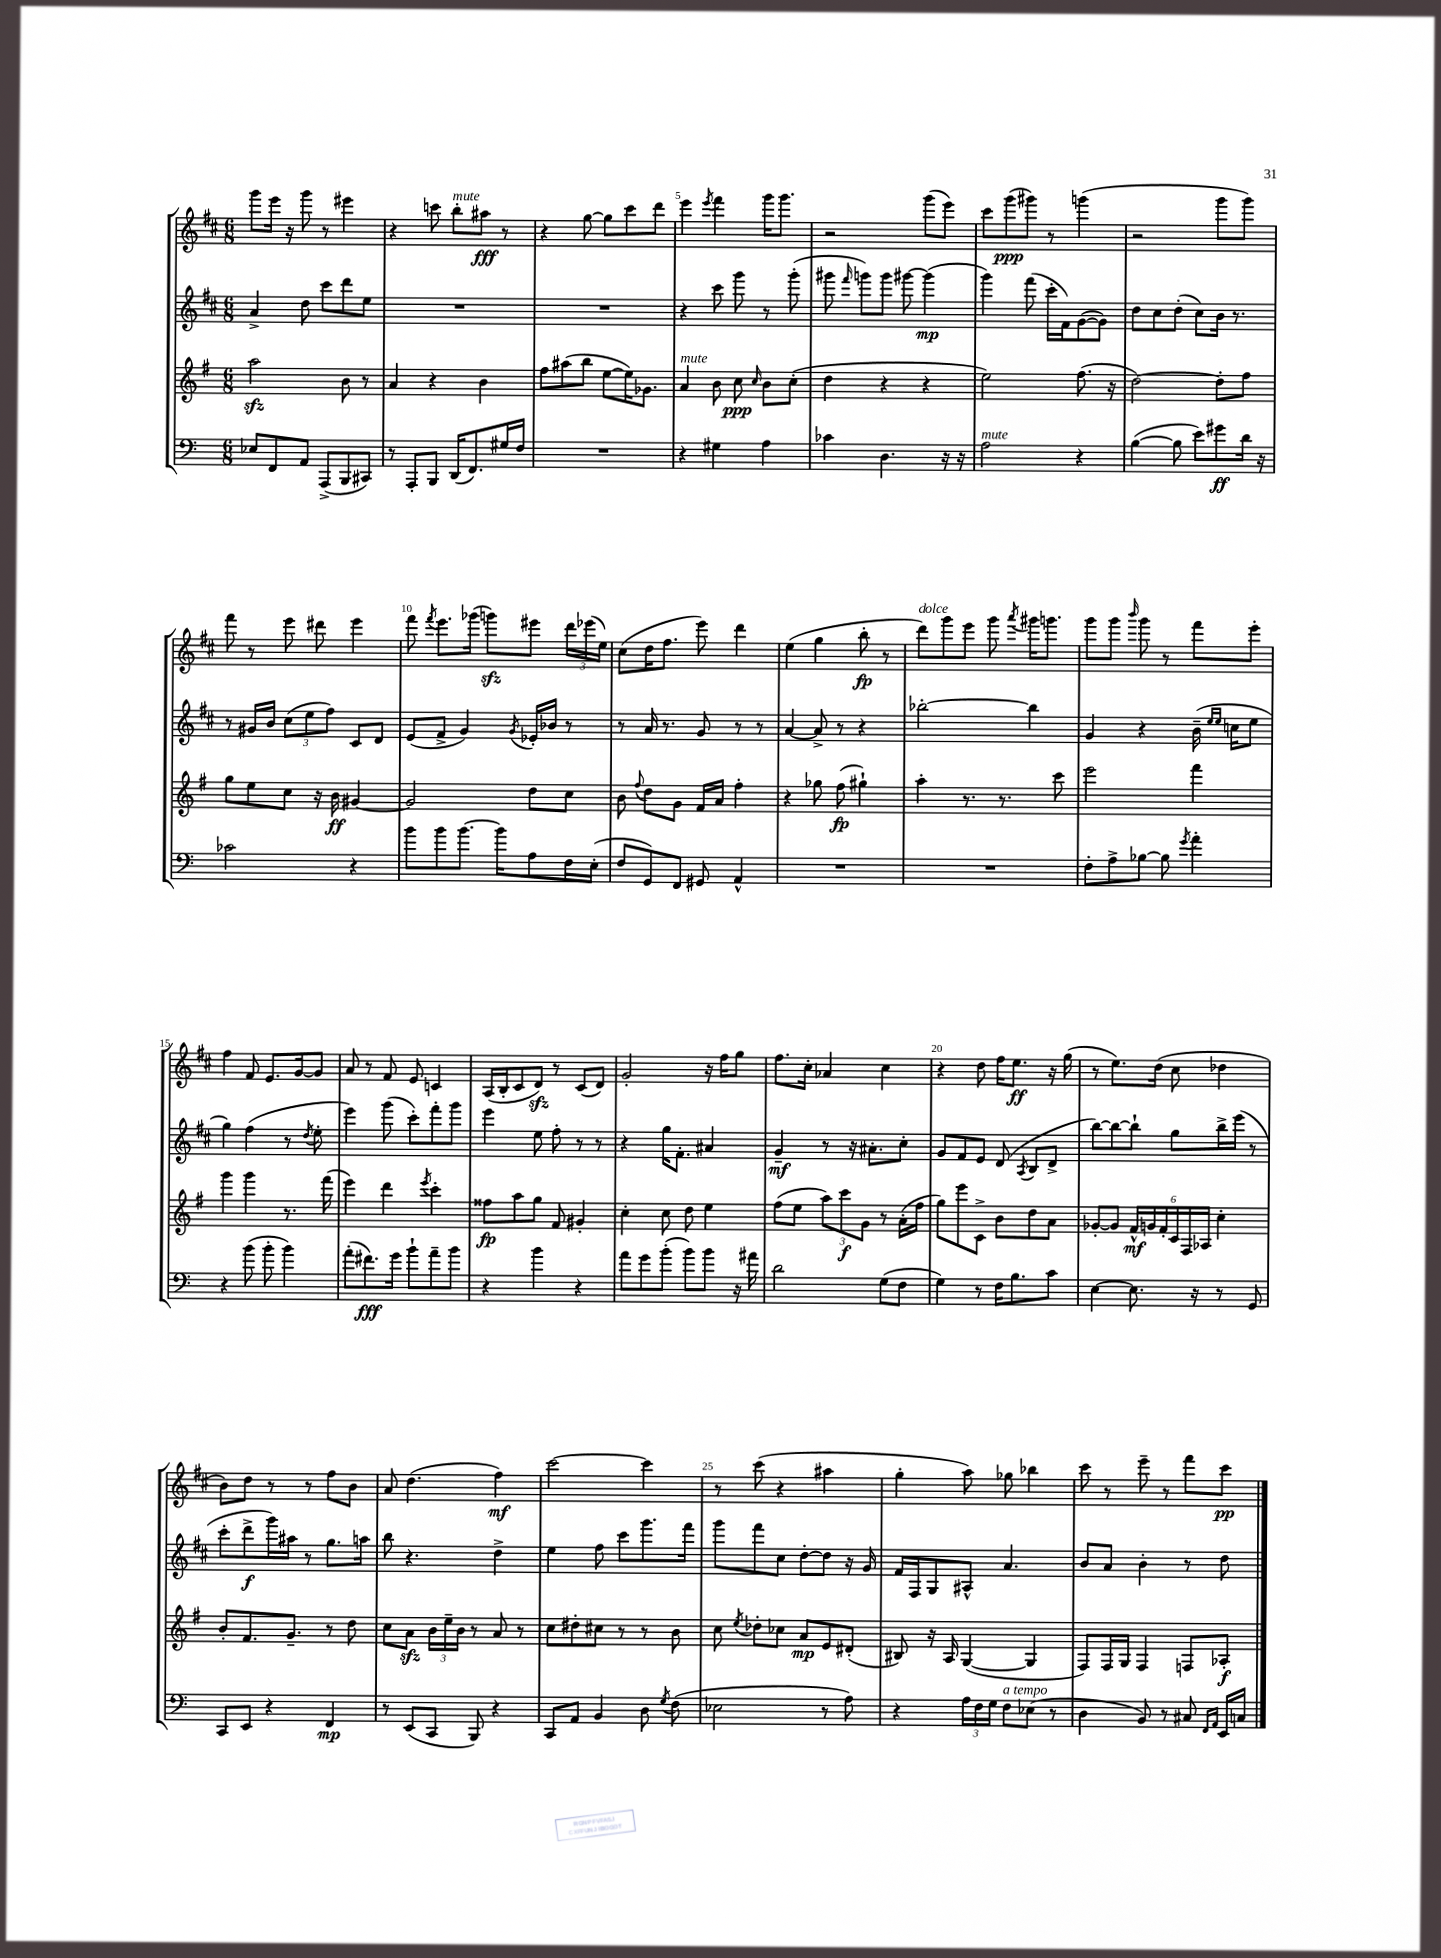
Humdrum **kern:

**kern	**kern	**kern	**kern
*staff4	*staff3	*staff2	*staff1
*clefF4	*clefG2	*clefG2	*clefG2
*k[]	*k[f#]	*k[f#c#]	*k[f#c#]
*M6/8	*M6/8	*M6/8	*M6/8
8E-	2aa	4a^	8ggg
8FF	.	.	16eee
.	.	.	16r
8AA	.	8dd	8ggg
(8AAA^	.	8ccc#	8r
8BBB	8b	8ddd	4eee#
8CC#)	8r	8ee	.
=	=	=	=
8r	4a	2.r	4r
8AAA'	.	.	.
8BBB	4r	.	8ccc
(16DD	.	.	8bb'
8.FF)	.	.	.
.	4b	.	8aa#
16G#	.	.	8r
16F	.	.	.
=	=	=	=
2.r	8ff#	2.r	4r
.	(8aa#	.	.
.	8bb	.	[8gg
.	[8ee	.	8gg]
.	16ee])	.	8ccc#
.	8.g-	.	.
.	.	.	8ddd
=	=	=	=
4r	4a	4r	4eee
.	.	.	8qeee
4G#	8b	8ccc#	4fff#
.	8cc	8ggg	.
.	16qqcc	.	.
4A	8b	8r	16ggg
.	.	.	8.ggg
.	(8cc'	(8ggg'	.
=	=	=	=
4c-	4dd	8ggg#	2r
.	.	16qqfff#	.
.	.	8ggg)	.
4.D	4r	8ggg	.
.	.	[8ggg#	.
.	4r	(4ggg#]	(8ggg
16r	.	.	8eee)
16r	.	.	.
=	=	=	=
2A	2ee)	4ggg)	8ccc#
.	.	.	(8ggg
.	.	(8fff#	8ggg#)
.	.	16ccc#'	8r
.	.	16f#)	.
4r	(8.ff#	([8g	(4ggg
.	.	8g])	.
.	16r	.	.
=	=	=	=
([4B	[2dd)	8dd	2r
.	.	8cc#	.
8B]	.	(8dd'	.
8e)	.	8cc#)	.
8g#	8dd']	16b	8ggg
.	.	8.r	.
16d	8ff#	.	8ggg)
16r	.	.	.
=	=	=	=
2c-	8gg	8r	8fff#
.	8ee	16g#	8r
.	.	16b	.
.	8cc	(12cc#	8eee
.	.	12ee	.
.	16r	.	8ddd#
.	.	12ff#)	.
.	16b	.	.
4r	[4g#	8c#	4eee
.	.	8d	.
=	=	=	=
8b	2g#]	(8e	8fff#
.	.	.	8qfff#
8b	.	8f#^	8.eee
[8.b	.	4g)	.
.	.	.	(16ggg-
.	.	.	8ggg)
16b]	.	.	.
.	.	8qg	.
8A	8dd	16e-'	8eee#
.	.	16b-	.
16F	8cc	8r	24ddd
.	.	.	(24eee-
(16E'	.	.	.
.	.	.	24ee)
=	=	=	=
8F	8b	8r	(8cc#
.	8qqff#	.	.
8GG)	8dd	16a	16dd
.	.	8.r	8.ff#
8FF	8g	.	.
8GG#	16f#	8g	8eee)
.	16a	.	.
4AA^^	4ff#'	8r	4ddd
.	.	8r	.
=	=	=	=
2.r	4r	[4a	(4ee
.	8gg-	8a^]	4gg
.	(8ff#	8r	.
.	4gg#`)	4r	8bb'
.	.	.	8r
=	=	=	=
2.r	4aa'	[2bb-'	8ddd)
.	.	.	8ggg
.	8.r	.	8eee
.	.	.	8ggg
.	8.r	.	.
.	.	.	8qaaa
.	.	4bb-]	16ggg#
.	.	.	8.ggg
.	8ccc	.	.
=	=	=	=
8F'	2eee	4g	8ggg
8A^	.	.	8ggg
.	.	.	16qqbbb
[8B-	.	4r	8ggg
8B-]	.	.	8r
8qg	.	.	.
4a'	4fff#	(16b~	8fff#
.	.	16qqee	.
.	.	16qqee	.
.	.	16cc	.
.	.	8ee	8eee'
=	=	=	=
4r	4ggg	4gg)	4ff#
(8b	4ggg	(4ff#	8f#
8b'	.	.	8.e
4b)	8.r	8r	.
.	.	.	[16g
.	.	8qdd	.
.	.	8ee'	8g]
.	(16fff#	.	.
=	=	=	=
(8a'	4eee)	4eee)	8a
8.f#)	.	.	8r
.	4ddd	(8ggg	8f#
16g	.	.	.
8b`	.	8ccc#')	8e
.	8qeee	.	.
8a~	4ccc'	8fff#'	4c
8b	.	8ggg	.
=	=	=	=
4r	8ff##	4eee	(16A
.	.	.	16B'
.	8aa	.	8c#
4b	8gg	8ee	8d)
.	8f#	8ff#'	8r
4r	4g#'	8r	(8c#
.	.	8r	8d)
=	=	=	=
8a	4cc'	4r	2g'
8g	.	.	.
(8b'	8cc	16gg	.
.	.	8.f#'	.
8b)	8dd	.	.
8b	4ee	4a#	16r
.	.	.	16ff#
16r	.	.	8gg
16a#	.	.	.
=	=	=	=
2d	(8ff#	4g~	8.ff#
.	8ee	.	.
.	.	.	16cc#'
.	12aa)	8r	4a-
.	12ccc	.	.
.	.	16r	.
.	12g	.	.
.	.	8.a#'	.
(8G	8r	.	4cc#
8F	(16a'	8cc#'	.
.	16ff#	.	.
=	=	=	=
4G)	8gg)	8g	4r
.	8eee	8f#	.
8r	8c^	8e	8dd
16F	8b	(8d	16ff#
8.B	.	.	8.ee
.	.	8qA	.
.	8dd	8B	.
8c	8a	8d^	16r
.	.	.	(16gg
=	=	=	=
[4E	[8g-'	[8bb)	8r
.	8g-]	8bb_	8.ee)
8.E]	24f#^^	8bb`]	.
.	24g	.	.
.	.	.	(16dd
.	24f#'	.	.
.	24c	8gg	8cc#
.	24F#	.	.
16r	.	.	.
.	24A-	.	.
8r	4cc'	16bb^	4dd-
.	.	(16eee	.
8GG	.	8r	.
=	=	=	=
8CC	8b'	8ccc#'	8b)
8EE	8.f#	8ddd^	8dd
4r	.	16ggg)	8r
.	8.g~	16aa#	.
.	.	8r	8r
4FF	8r	8.gg	8ff#
.	8dd	.	8b
.	.	16aa	.
=	=	=	=
8r	8cc	8bb	8a
(8EE	8a	4.r	(4.dd
8CC	24b	.	.
.	24ee~	.	.
.	24b	.	.
8BBB)	8r	.	.
4r	8a	4dd^	4ff#)
.	8r	.	.
=	=	=	=
8CC	8cc	4ee	[2ccc#
8AA	8dd#'	.	.
4BB	8cc#	8ff#	.
.	8r	8ccc#	.
8D	8r	8.ggg	4ccc#]
8qG	.	.	.
(8F	8b	.	.
.	.	16fff#	.
=	=	=	=
2E-	8cc	8ggg	8r
.	8qee	.	.
.	8dd-'	8fff#	(8ccc#
.	8cc-	8cc#	4r
.	8a	[8dd'	.
8r	8e	8dd]	4aa#
8A)	(8d#'	16r	.
.	.	16g	.
=	=	=	=
4r	8B#)	16f#	4gg'
.	.	16F#	.
.	16r	8G	.
.	16A	.	.
24A	([4G	8A#^^	8aa)
24F	.	.	.
24G	.	.	.
8F	.	4.a	8gg-
(8E-	4G]	.	4bb-
8r	.	.	.
=	=	=	=
4D	8F#)	8b	8ccc#
.	16F#	8a	8r
.	16G	.	.
8BB)	4F#	4b'	8eee~
8r	.	.	8r
8C#	8F	8r	8fff#
16qqFF	.	.	.
16qqAA	.	.	.
16EE	8A-'	8dd	8ccc#
16C	.	.	.
==	==	==	==
*-	*-	*-	*-
